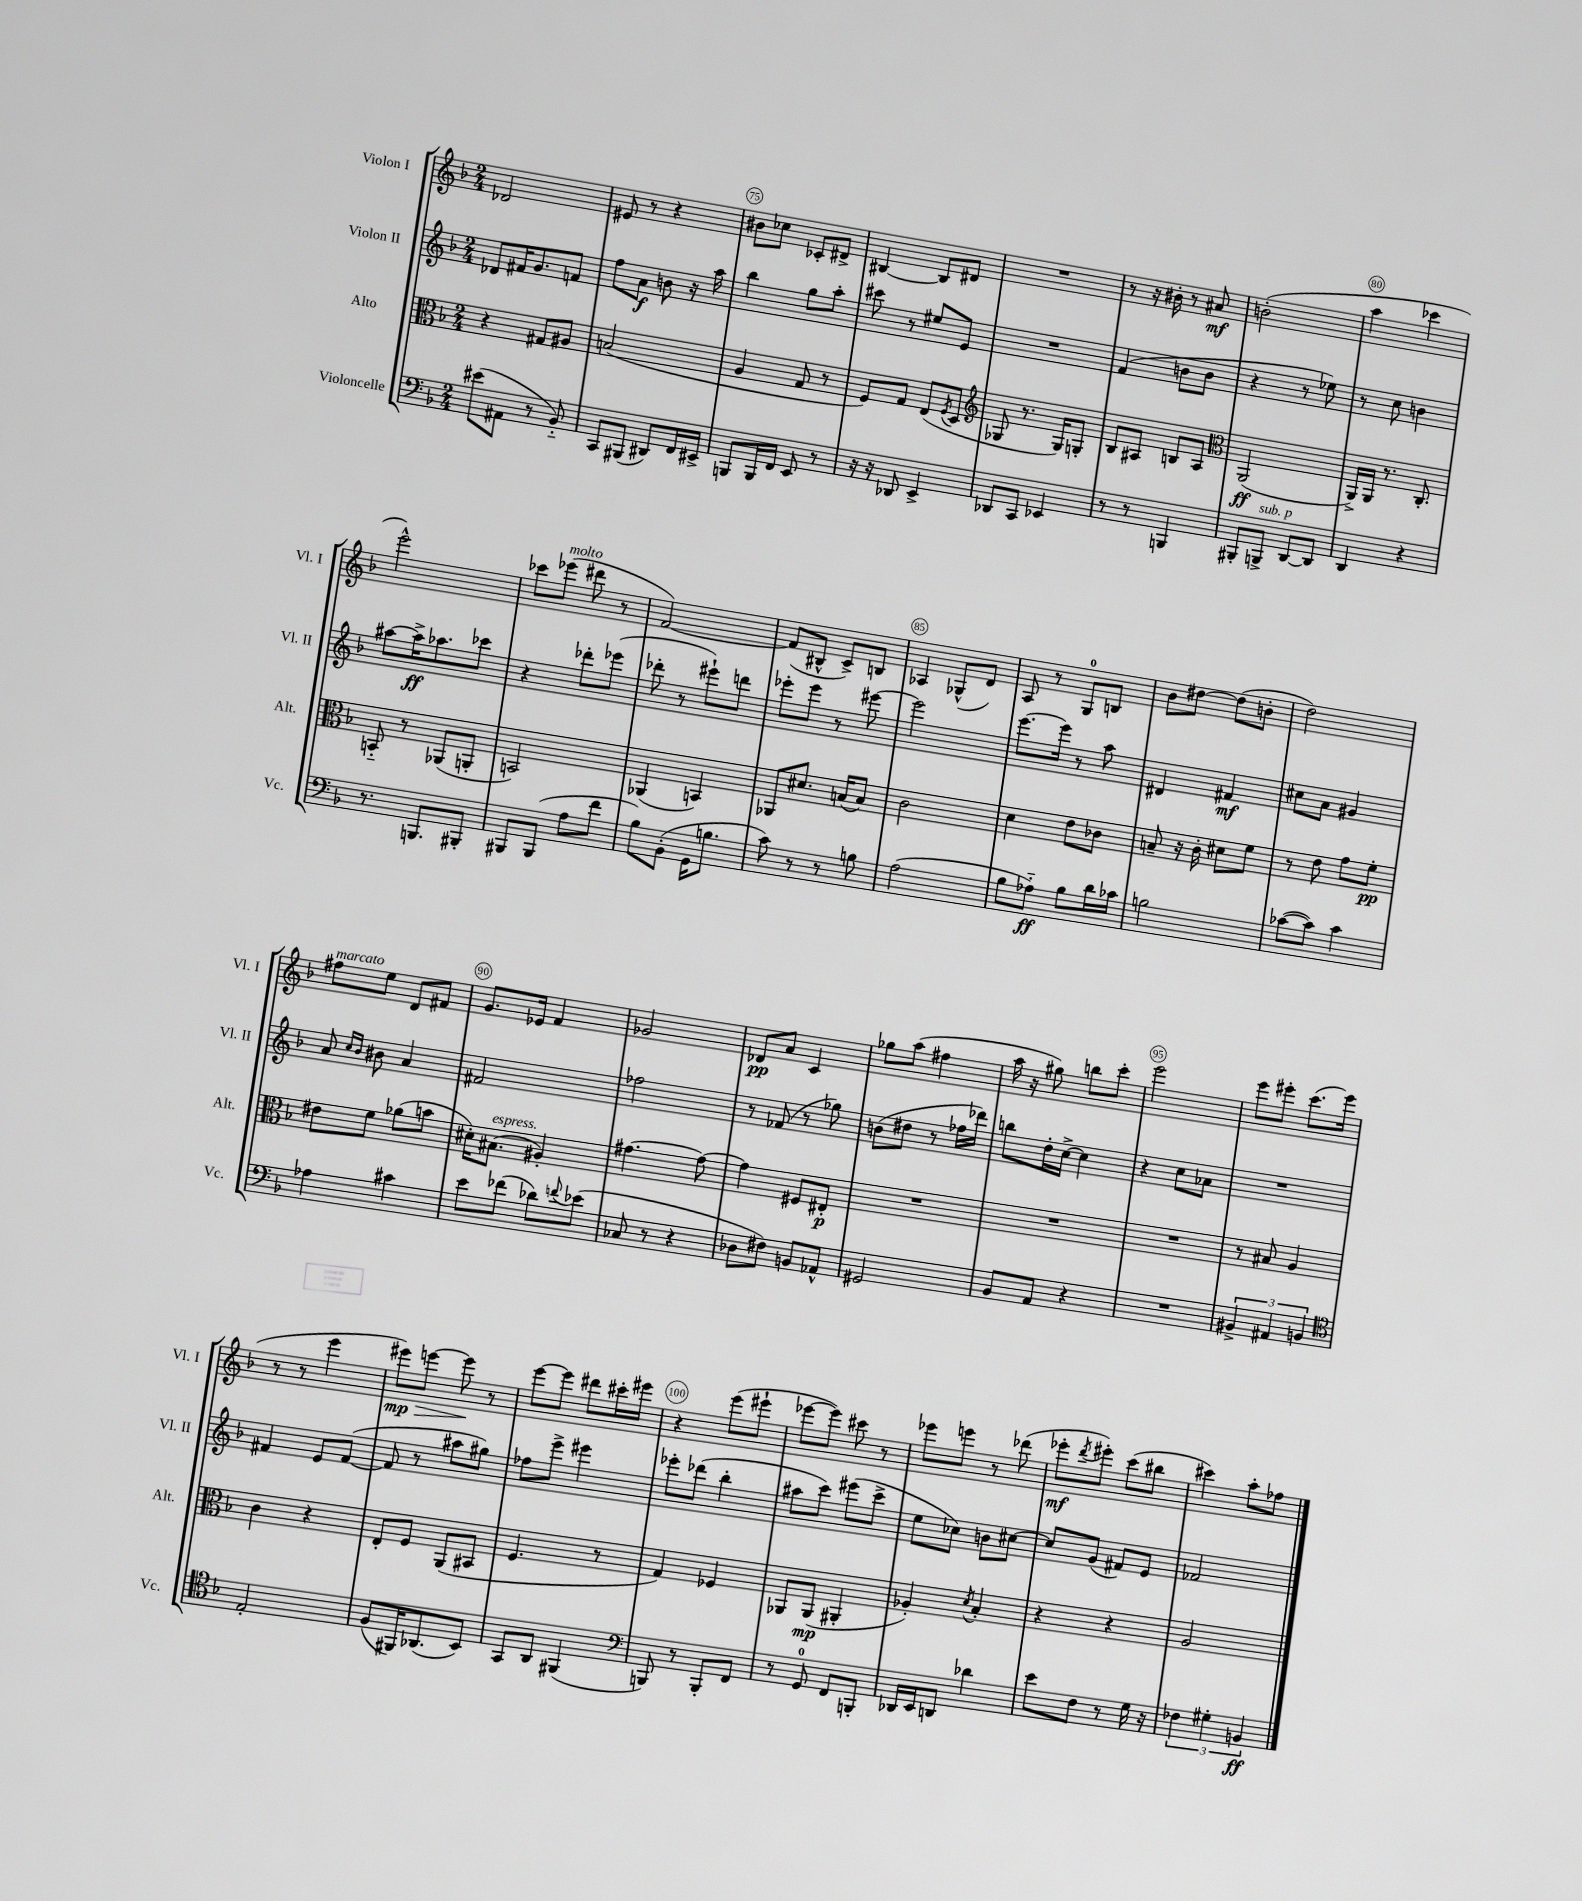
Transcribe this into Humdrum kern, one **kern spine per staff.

**kern	**dynam	**kern	**dynam	**kern	**dynam	**kern	**dynam
*part4	*part4	*part3	*part3	*part2	*part2	*part1	*part1
*staff4	*staff4	*staff3	*staff3	*staff2	*staff2	*staff1	*staff1
*I"Violoncelle	*	*I"Alto	*	*I"Violon II	*	*I"Violon I	*
*I'Vc.	*	*I'Alt.	*	*I'Vl. II	*	*I'Vl. I	*
*clefF4	*	*clefC3	*	*clefG2	*	*clefG2	*
*k[b-]	*	*k[b-]	*	*k[b-]	*	*k[b-]	*
*M2/4	*	*M2/4	*	*M2/4	*	*M2/4	*
=73	=73	=73	=73	=73	=73	=73	=73
(8e#X\L	.	4r	.	8d-X/L	.	2d-X/	.
8AA#X\J	.	.	.	16f#X/K	.	.	.
.	.	.	.	8.g/	.	.	.
8r	.	8G#X/L	.	.	.	.	.
8BB-/)	.	8A#X/J	.	8fn/J	.	.	.
=74	=74	=74	=74	=74	=74	=74	=74
8CC/L	.	(2Bn/	.	8ff\L	.	8e#X/	.
(8BBB#X/J	.	.	.	8a\J	f	8r	.
8DD#X/L)	.	.	.	8bn\	.	4r	.
16FF/L	.	.	.	16r	.	.	.
16EE#X^/JJ	.	.	.	16aa\	.	.	.
=75	=75	=75	=75	=75	=75	=75	=75
8BBBn/L	.	4A/	.	4bb-\	.	8b#X\L	.
16BBB/L	.	.	.	.	.	8cc-X\J	.
16FF/JJ	.	.	.	.	.	.	.
8EE/	.	8G/	.	8gg\L	.	8c-X'/L	.
8r	.	8r	.	8aa'\J	.	8d#X^/J	.
=76	=76	=76	=76	=76	=76	=76	=76
16r	.	8F/L)	.	8ccc#X\	.	[4B#X/	.
16r	.	.	.	.	.	.	.
8DD-X/	.	8G/J	.	8r	.	.	.
4EE^/	.	(8E/L	.	8ee#X/L	.	8B#/L]	.
.	.	8qF/	.	.	.	.	.
.	.	8D/J	.	8e/J	.	8d#X/J	.
=77	=77	=77	=77	=77	=77	=77	=77
*	*	*clefG2	*	*	*	*	*
8DD-X/L	.	8G-X/	.	2r	.	2r	.
8CC/J	.	8.r	.	.	.	.	.
4EE-X/	.	.	.	.	.	.	.
.	.	16G-/KL)	.	.	.	.	.
.	.	8Gn'/J	.	.	.	.	.
=78	=78	=78	=78	=78	=78	=78	=78
8r	.	8B-/L	.	(4f/	.	8r	.
8r	.	8A#X/J	.	.	.	16r	.
.	.	.	.	.	.	16b#X'\	.
4BBBn/	.	8Bn/L	.	8bn\L	.	8r	.
.	.	8A#/J	.	8b\J	.	8a#X/	mf
=79	=79	=79	=79	=79	=79	=79	=79
*	*	*clefC3	*	*	*	*	*
8BBB#X'/L	.	(2AA/	ff	4r	.	(2bn'\	.
!LO:TX:a:i:t=sub. p	!	!	!	!	!	!	!
8BBBn^/J	.	.	.	.	.	.	.
[8DD/L	.	.	.	8r	.	.	.
8DD/J]	.	.	.	8ee-X\)	.	.	.
=80	=80	=80	=80	=80	=80	=80	=80
4DD/	.	16AA^/LL)	.	8r	.	4aa\	.
.	.	16AA/JJ	.	.	.	.	.
.	.	8.r	.	8cc\	.	.	.
4r	.	.	.	4bn\	.	4ccc-X\	.
.	.	8.C'/	.	.	.	.	.
!!LO:LB:g=z
=81	=81	=81	=81	=81	=81	=81	=81
8.r	.	8BBn/	.	[8aa#X\L	.	2eee^^\)	.
.	.	8r	.	16aa#^\K]	ff	.	.
8.BBBn/L	.	.	.	8.aa-X\	.	.	.
.	.	(8AA-X/L	.	.	.	.	.
8BBB#X'/J	.	8AAn'/J	.	8ccc-X\J	.	.	.
=82	=82	=82	=82	=82	=82	=82	=82
8BBB#X/L	.	2BBn/)	.	4r	.	8ccc-X\L	.
!	!	!	!	!	!	!LO:TX:a:i:t=molto	!
(8BBB#/J	.	.	.	.	.	(8eee-X\J	.
8A\L	.	.	.	8ddd-X'\L	.	8ddd#X\	.
8f\J	.	.	.	(8eee-X\J	.	8r	.
=83	=83	=83	=83	=83	=83	=83	=83
8B-\L)	.	(4AA-X/	.	8ddd-X'\	.	[2f/)	.
(8BB-'\J	.	.	.	8r	.	.	.
16GG\KL	.	4BBn/)	.	8eee#X`\L)	.	.	.
8.Bn\J	.	.	.	.	.	.	.
.	.	.	.	8dddn\J	.	.	.
=84	=84	=84	=84	=84	=84	=84	=84
8c\)	.	8AA-X/L	.	8eee-X'\L	.	(8f/L]	.
8r	.	8.d#X/J	.	8eee-\J	.	8B#X^^/J	.
8r	.	.	.	8r	.	8c^/L)	.
.	.	(16Bn/KL	.	.	.	.	.
8Bn\	.	8B/J)	.	[8eee#X\	.	8Bn/J	.
=85	=85	=85	=85	=85	=85	=85	=85
(2A\	.	2c\	.	2eee#\]	.	4A-X/	.
.	.	.	.	.	.	(8G-X^^/L	.
.	.	.	.	.	.	8d/J)	.
=86	=86	=86	=86	=86	=86	=86	=86
8B-\L	.	4d\	.	[8.eee\L	.	8A/	.
8A-X\J)	ff	.	.	.	.	8r	.
.	.	.	.	16eee\Jk]	.	.	.
8B-\L	.	8e\L	.	8r	.	8G/L	.
16d\L	.	8c-X\J	.	8aa\	.	8Bn/J	.
16c-X\JJ	.	.	.	.	.	.	.
=87	=87	=87	=87	=87	=87	=87	=87
2Bn\	.	8Bn~/	.	4d#X/	.	8b-\L	.
.	.	16r	.	.	.	[8dd#X\J	.
.	.	16c'\	.	.	.	.	.
.	.	8d#X\L	.	4f#X/	mf	(8dd#\L]	.
.	.	8f\J	.	.	.	8bn'\J	.
=88	=88	=88	=88	=88	=88	=88	=88
([8c-X\L	.	8r	.	8cc#X\L	.	2dd\)	.
8c-\J])	.	8e\	.	8a\J	.	.	.
4c-\	.	8g\L	.	4g#X/	.	.	.
.	.	8f'\J	pp	.	.	.	.
!!LO:LB:g=z
=89	=89	=89	=89	=89	=89	=89	=89
!	!	!	!	!	!	!LO:TX:a:i:t=marcato	!
4A-X\	.	8e#X\L	.	8a/	.	8ff#X\L	.
.	.	.	.	16qqcc/LL	.	.	.
.	.	.	.	16qqb-/JJ	.	.	.
.	.	8f\J	.	8b#X\	.	8ee\J	.
4c#X\	.	(8a-X\L	.	4a/	.	8d/L	.
.	.	8bn\J	.	.	.	8f#X/J	.
=90	=90	=90	=90	=90	=90	=90	=90
8e\L	.	16d#X'\KL)	.	2f#X/	.	8.g/L	.
!	!	!LO:TX:a:i:t=espress.	!	!	!	!	!
.	.	(8.B#X\J	.	.	.	.	.
(8f-X\J	.	.	.	.	.	.	.
.	.	.	.	.	.	16e-X/Jk	.
8d-X\L)	.	4A#X'/)	.	.	.	4f/	.
8qqfn/	.	.	.	.	.	.	.
(8e-X\J	.	.	.	.	.	.	.
=91	=91	=91	=91	=91	=91	=91	=91
8C-X/	.	[4.g#X\	.	2ff-X\	.	2g-X/	.
8r	.	.	.	.	.	.	.
4r	.	.	.	.	.	.	.
.	.	8g#\_	.	.	.	.	.
=92	=92	=92	=92	=92	=92	=92	=92
8D-X\L	.	4g#\]	.	8r	.	8d-X/L	pp
8F#X\J)	.	.	.	(8f-X/	.	8a/J	.
8BBn/L	.	8F#X/L	.	8r	.	4c/	.
8AA-X^^/J	.	8E#X'/J	p	8gg-X\)	.	.	.
=93	=93	=93	=93	=93	=93	=93	=93
2GG#X/	.	2r	.	(8bn\L	.	8gg-X\L	.
.	.	.	.	8dd#X\J	.	(8aa\J	.
.	.	.	.	8r	.	4ff#X\	.
.	.	.	.	16ff-X\LL	.	.	.
.	.	.	.	16ddd-X\JJ)	.	.	.
=94	=94	=94	=94	=94	=94	=94	=94
8BB-/L	.	2r	.	8bbn\L	.	16aa\	.
.	.	.	.	.	.	16r	.
8AA/J	.	.	.	16dd'\L	.	8gg#X\)	.
.	.	.	.	[16cc^\JJ	.	.	.
4r	.	.	.	4cc\]	.	8bbn\L	.
.	.	.	.	.	.	8ccc'\J	.
=95	=95	=95	=95	=95	=95	=95	=95
2r	.	2r	.	4r	.	2eee\	.
.	.	.	.	8cc\L	.	.	.
.	.	.	.	8a-X\J	.	.	.
=96	=96	=96	=96	=96	=96	=96	=96
6BB#X^/	.	8r	.	2r	.	8eee\L	.
.	.	8B#X/	.	.	.	8eee#X'\J	.
6AA#X/	.	.	.	.	.	.	.
.	.	4A/	.	.	.	(8.ccc\L	.
6BBn/	.	.	.	.	.	.	.
.	.	.	.	.	.	16eee#\Jk	.
!!LO:LB:g=z
=97	=97	=97	=97	=97	=97	=97	=97
*clefC4	*	*	*	*	*	*	*
2E'/	.	4c\	.	4f#X/	.	8r	.
.	.	.	.	.	.	8r	.
.	.	4r	.	8e/L	.	4eee\	.
.	.	.	.	([8f#/J	.	.	.
=98	=98	=98	=98	=98	=98	=98	=98
!	!	!	!	!	!	!	!LO:HP:b
(8F/L	.	8E'/L	.	8f#/]	.	8eee#X\L)	> mp
16FF#X/K)	.	8F/J	.	8r	.	[8eeen\J	.
(8.AA-X/	.	.	.	.	.	.	.
.	.	(8AA/L	.	8aa#X\L	.	8eee\]	.
8BB-/J)	.	8BB#X/J	.	8gg#X\J)	.	8r	]
=99	=99	=99	=99	=99	=99	=99	=99
8GG/L	.	4.F/	.	8ff-X\L	.	[8eee\L	.
8AA/J	.	.	.	8eee^\J	.	8eee\J]	.
(4FF#X/	.	.	.	4eee#X\	.	8ddd#X\L	.
.	.	8r	.	.	.	16ccc#X'\L	.
.	.	.	.	.	.	16eee#X\JJ	.
=100	=100	=100	=100	=100	=100	=100	=100
*clefF4	*	*	*	*	*	*	*
8BBBn/)	.	4G/)	.	8eee-X'\L	.	4r	.
8r	.	.	.	(8ddd-X\J	.	.	.
8BBB'/L	.	4F-X/	.	4bb-'\	.	(8eee\L	.
8FF/J	.	.	.	.	.	8eee#X`\J	.
=101	=101	=101	=101	=101	=101	=101	=101
8r	.	8AA-X/L	.	8aa#X\L	.	[8eee-X\L	.
8GG/	.	(8AA-/J	mp	8ccc\J)	.	8eee-\J])	.
8FF/L	.	4AA#X'/	.	(8eee#X\L	.	8ccc#X\	.
8BBBn'/J	.	.	.	8ccc^\J	.	8r	.
=102	=102	=102	=102	=102	=102	=102	=102
16DD-X/LL	.	4A-X'/)	.	8ee\L	.	8eee-X\L	.
16EE/J	.	.	.	.	.	.	.
8DDn/J	.	.	.	8cc-X\J)	.	8eeen\J	.
.	.	8qd/	.	.	.	.	.
4d-X\	.	4B-'/	.	8bn\L	.	8r	.
.	.	.	.	[8cc#X\J	.	(8ddd-X\	.
=103	=103	=103	=103	=103	=103	=103	=103
8e\L	.	4r	.	8cc#/L]	.	8eee-X'\L	mf
.	.	.	.	.	.	8qddd/	.
8F\J	.	.	.	(8g/J	.	8eee#X'\J)	.
8r	.	4r	.	8f#X/L)	.	(8ccc\L	.
16G\	.	.	.	8e/J	.	8bb#X\J	.
16r	.	.	.	.	.	.	.
=104	=104	=104	=104	=104	=104	=104	=104
6F-X\	.	2A/	.	2f-X/	.	4ccc#X\)	.
6G#X'\	.	.	.	.	.	.	.
.	.	.	.	.	.	8aa'\L	.
6BBn/	ff	.	.	.	.	.	.
.	.	.	.	.	.	8ff-X\J	.
==	==	==	==	==	==	==	==
*-	*-	*-	*-	*-	*-	*-	*-
